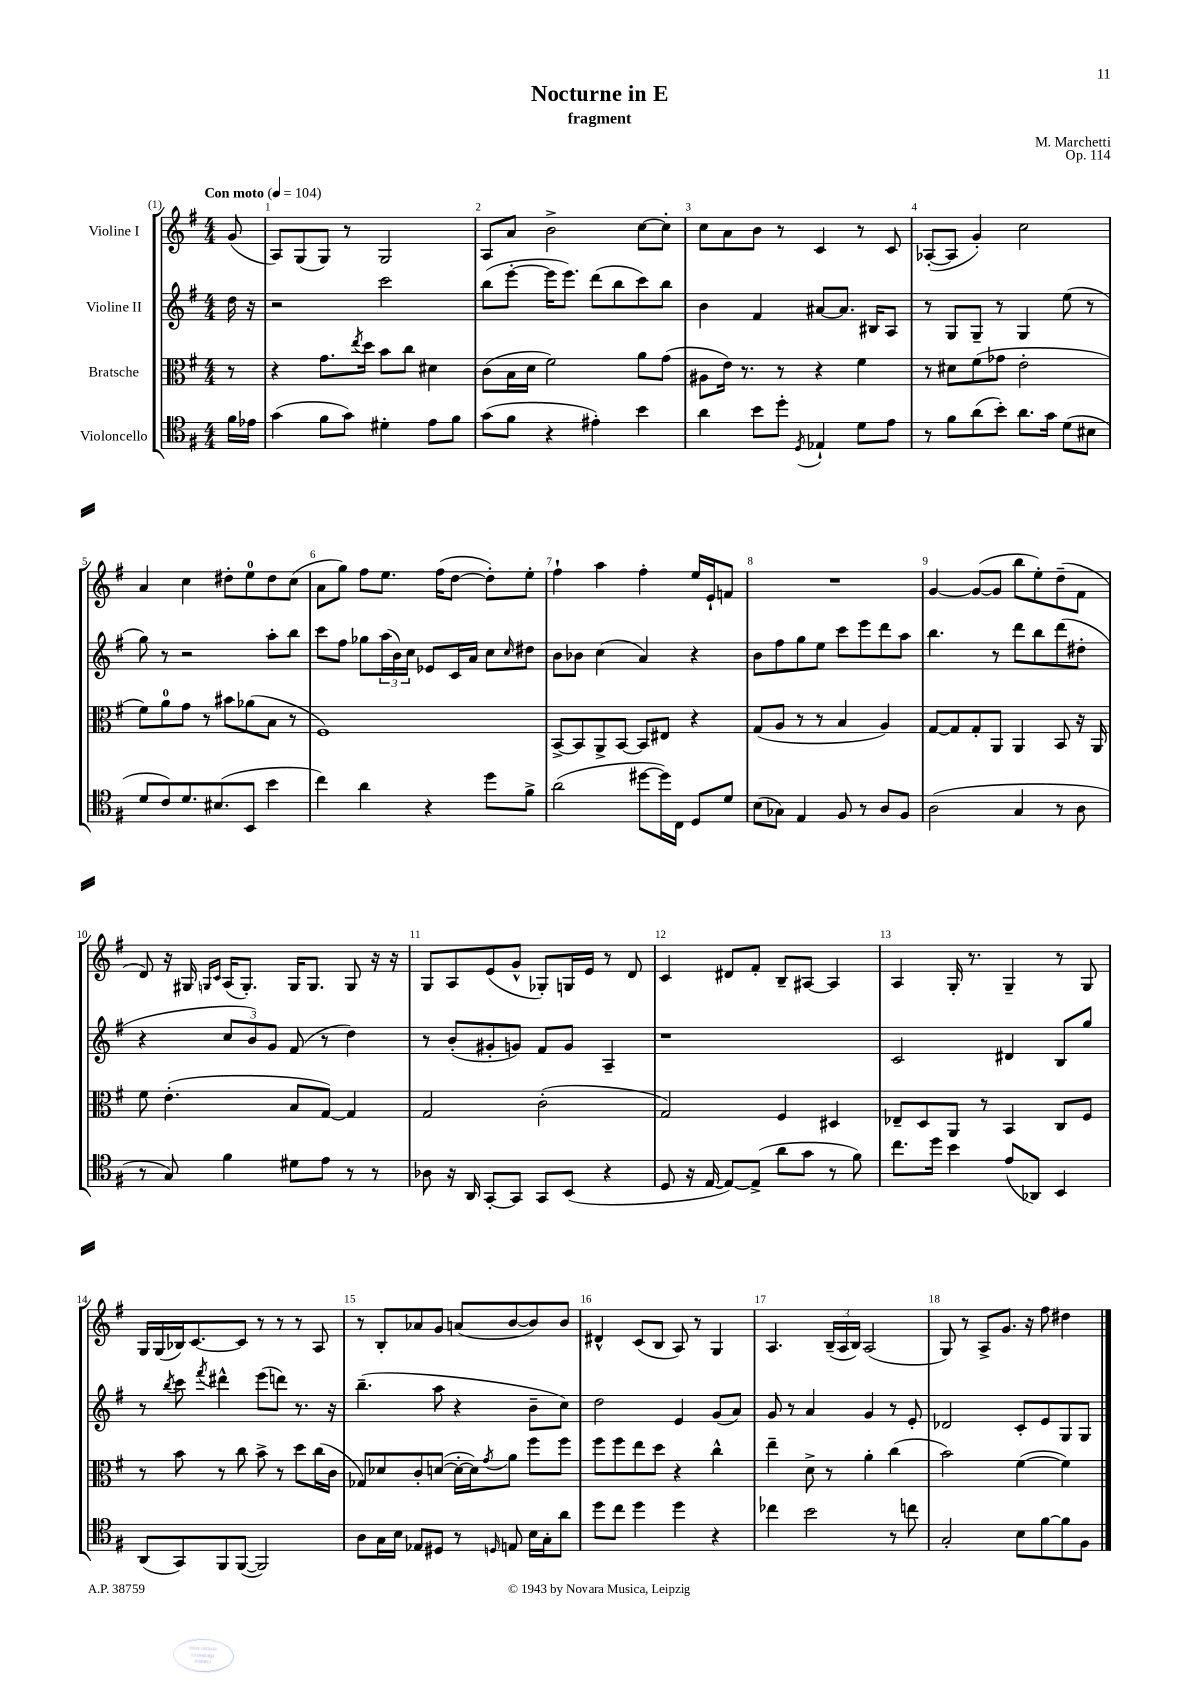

**kern	**kern	**kern	**kern
*staff4	*staff3	*staff2	*staff1
*clefC4	*clefC3	*clefG2	*clefG2
*k[f#]	*k[f#]	*k[f#]	*k[f#]
*M4/4	*M4/4	*M4/4	*M4/4
*MM104	*MM104	*MM104	*MM104
16f#	8r	16dd	(8g
16e-	.	16r	.
=	=	=	=
(4g	4r	2r	8A)
.	.	.	(8G
8f#	8.g	.	8G)
8g)	.	.	8r
.	8qee	.	.
.	16dd	.	.
4d#'	8b	2ccc	2G
.	8cc	.	.
8e	4d#	.	.
8f#	.	.	.
=	=	=	=
(8g	(8c	(8bb	8A
8f#	16B	[8eee'	8a
.	16d	.	.
4r	2f#)	16eee]	2b^
.	.	8.eee)	.
4e#')	.	(8ddd	.
.	.	8bb	.
4b	8a	8ccc)	[8cc
.	(8g	8bb	8cc']
=	=	=	=
4a	8A#	4b	8cc
.	16e)	.	8a
.	8.r	.	.
8b	.	4f#	8b
8dd'	8r	.	8r
8qD	.	.	.
4E-`	4r	[8a#	4c
.	.	8.a#]	.
8d	4f#	.	8r
.	.	16B#	.
8e	.	8A	8c
=	=	=	=
8r	8r	8r	([8A-'
8f#	8d#	8G	8A-]
(8a	(8f#	8G~	4g')
8b')	8g-	8r	.
8.a	2e'	4G	2cc
16g	.	.	.
(8d	.	(8ee	.
8B#	.	8r	.
=	=	=	=
8d	8f#)	8gg)	4a
8c)	8a	8r	.
8.d	8g	2r	4cc
.	8r	.	.
(8.B#	.	.	.
.	8b#	.	8dd#'
8BB	(8a-	.	8ee
4b	8B	8aa'	8dd#
.	8r	8bb	(8cc
=	=	=	=
4cc)	1F#)	8ccc	8a
.	.	8ff#	8gg)
4a	.	8gg-	8ff#
.	.	(24aa	8.ee
.	.	24b)	.
.	.	24cc	.
4r	.	8e-	.
.	.	.	(16ff#
.	.	16c	[8dd
.	.	16a	.
8dd	.	8cc	8dd'])
.	.	16qqcc	.
8f#^	.	8dd#	8ee'
=	=	=	=
(2a	[8BB^	8b	4ff#`
.	8BB]	8b-	.
.	8AA^	(4cc	4aa
.	[8BB	.	.
[8dd#	8BB]	4a)	4ff#'
16dd#])	8E#	.	.
16C	.	.	.
8D	4r	4r	16ee
.	.	.	16e`
8d	.	.	8f
=	=	=	=
(8B	(8G	8b	1r
8G-)	8A	8ff#	.
4E	8r	8gg	.
.	8r	8ee	.
8F#	4B	8ccc	.
8r	.	8eee	.
8A	4A)	8ddd	.
8F#	.	8aa	.
=	=	=	=
(2A	[8G	4.bb	[4g
.	8G]	.	.
.	8G'	.	(8g_
.	8AA	8r	8g]
4G	4AA	8ddd	8bb
.	.	8bb	8ee')
8r	8BB	(8ddd	(8dd~
8A	16r	8dd#'	8f#
.	16AA	.	.
=	=	=	=
8r	8f#	4r	8d)
8G)	(4.e'	.	16r
.	.	.	16G#
.	.	.	16qqG
.	.	.	16qqc
4f#	.	12cc	(16A
.	.	.	8.G')
.	.	12b)	.
.	.	12g	.
8d#	8B	(8f#	16G
.	.	.	8.G
8e	[8G)	8r	.
8r	4G]	4dd)	8G
8r	.	.	16r
.	.	.	16r
=	=	=	=
8A-	2G	8r	8G
16r	.	(8b'	8A
16AA	.	.	.
[8GG'	.	8g#'	(8e
8GG]	.	8g)	8g^^
8GG	(2c'	8f#	8G-')
(8BB	.	8g	16G
.	.	.	16e
4r	.	4A~	8r
.	.	.	8d
=	=	=	=
8D	2G)	1r	4c
16r	.	.	.
[16E	.	.	.
8E_)	.	.	8d#
(8E^]	.	.	8f#'
8a	4F#	.	8B~
8g	.	.	[8A#
8r	4D#	.	4A#]
8f#)	.	.	.
=	=	=	=
8.cc	8E-~	2c	4A
.	8D	.	.
16dd	.	.	.
4b	8AA	.	16G'
.	.	.	8.r
.	8r	.	.
(8e	4BB	4d#	4G~
8AA-)	.	.	.
4BB	8C	8B	8r
.	8F#	8gg	8G
=	=	=	=
(8AA	8r	8r	16G
.	.	.	(16G
.	.	8qbb	.
8GG)	8b	8ccc	16B-)
.	.	.	[8.c
.	.	8qfff#	.
8FF#	8r	4ddd#^^	.
([8FF#	8cc	.	8c]
2FF#])	8b^	(8eee	8r
.	8r	8ddd)	8r
.	8dd	8.r	8r
.	(16cc	.	8A
.	16c	16r	.
=	=	=	=
8A	8G-)	(4.bb~	8r
16G	8d-	.	8B'
16B	.	.	.
8E-	8c'	.	8a-
8D#	([8d	8aa	8g
8r	16d'_	4r	(8a
.	16d])	.	.
16qqD	8qg	.	.
8E	8a	.	[8b
16B	8ff#	8b~	8b])
16G'	.	.	.
8a	8ff#	8cc)	8b
=	=	=	=
8dd	8ff#	2dd	4d#^^
8cc	8ff#	.	.
4dd	8ee	.	(8c
.	8dd	.	8B
4dd	4r	4e	8A)
.	.	.	8r
4r	4cc^^	(8g	4G
.	.	8a)	.
=	=	=	=
4cc-	4ee~	8g	4.A
.	.	8r	.
2b	8d^	4a	.
.	8r	.	(24B~
.	.	.	24A
.	.	.	24B)
.	4a'	4g	(2A
8r	(4cc	8r	.
8cc	.	8e'	.
=	=	=	=
2G'	2b)	2d-	8G)
.	.	.	8r
.	.	.	8A^
.	.	.	8.g
8B	([4f#	8c'	.
.	.	.	16r
[8f#	.	8e	8ff#
8f#]	4f#])	8G	4dd#
8F#	.	8G	.
==	==	==	==
*-	*-	*-	*-
